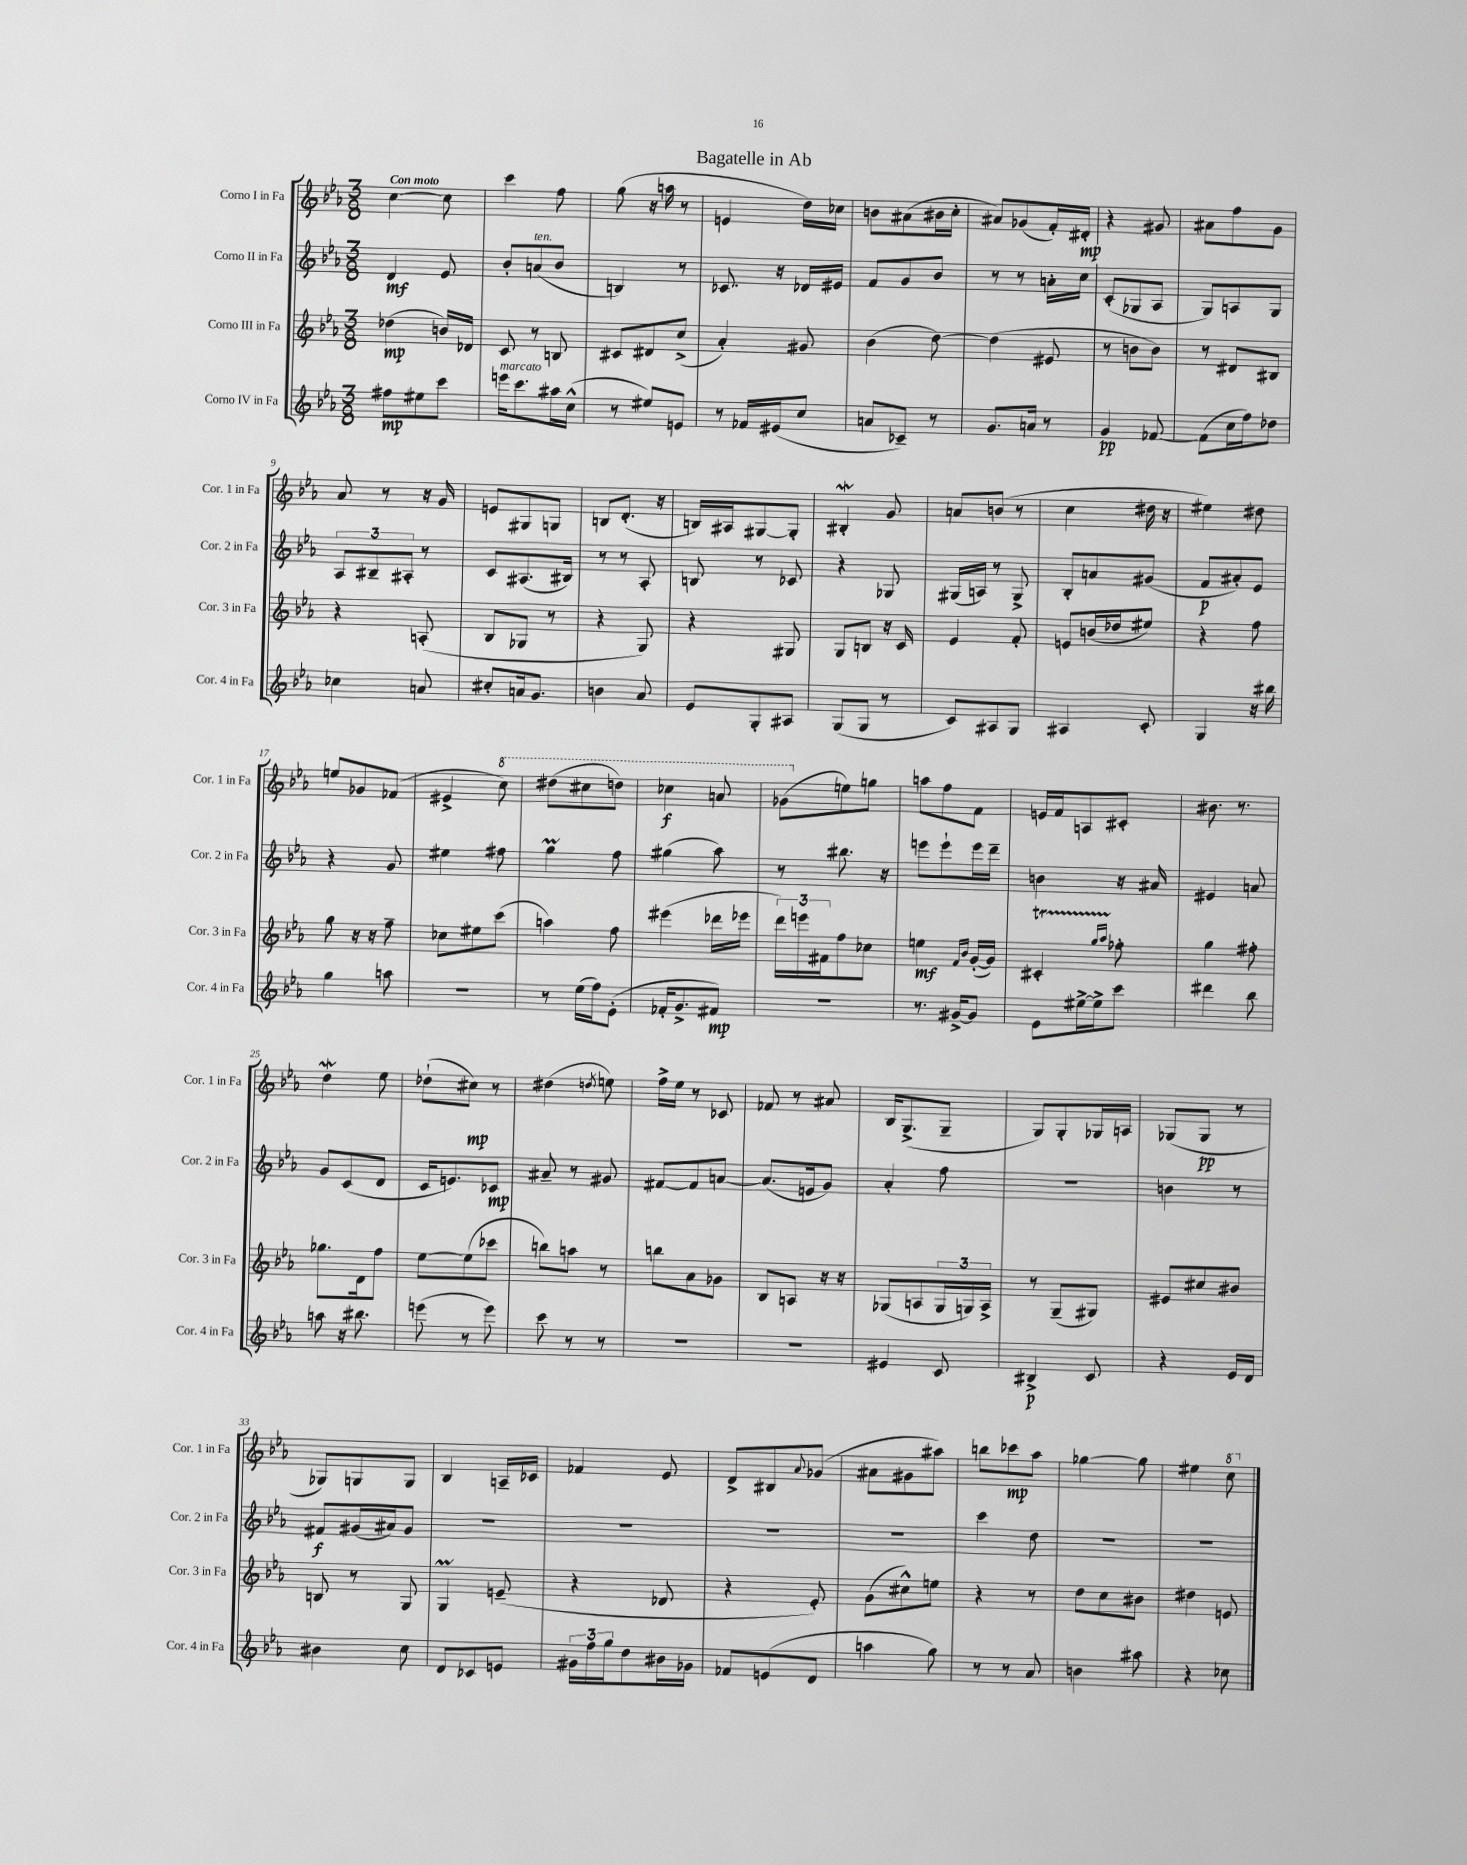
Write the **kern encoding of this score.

**kern	**kern	**kern	**kern
*staff4	*staff3	*staff2	*staff1
*clefG2	*clefG2	*clefG2	*clefG2
*k[b-e-a-]	*k[b-e-a-]	*k[b-e-a-]	*k[b-e-a-]
*M3/8	*M3/8	*M3/8	*M3/8
8ff#	(4dd-	4d	[4cc
8ee#	.	.	.
8ccc	16b)	8e-	8cc]
.	16d-	.	.
=	=	=	=
16eee	8c	8b-'	4ccc
8.ccc	.	.	.
.	8r	(8a	.
16aa#	8B	8b-	8ff
(16cc^^	.	.	.
=	=	=	=
8r	8c#	4B)	(8gg
8ee#)	8d#	.	16r
.	.	.	16aa
8e	(8cc^	8r	8r
=	=	=	=
8r	4a-')	8.c-	4e
16f-	.	.	.
(16e#	.	16r	.
8cc	8g#	16d-	16dd)
.	.	16e#	16cc-
=	=	=	=
8a	(4b-	8f	8b
8c-~)	.	8g	(8a#
8r	[8dd)	8b-	16b#
.	.	.	16cc'
=	=	=	=
8.g	(4dd]	8r	8a#)
.	.	8r	(8g-
16a	.	.	.
8r	8e#	16a'	16f')
.	.	16cc	16d#'
=	=	=	=
4g	8r	(8c'	4r
.	8b	8G-	.
[8f-	8b)	8A-	8g#
=	=	=	=
(8f-]	8r	8G)	8a#
16cc	8d#	8A	8ff
16ff)	.	.	.
8dd-	8B#	8G	8g
=	=	=	=
4cc-	4r	12A-	8a-
.	.	12B#~	.
.	.	.	8r
.	.	12A#'	.
8a	(8A'	8r	16r
.	.	.	16g
=	=	=	=
8cc#'	8B-	8c	8e
16a	8G-	(8.A#	8G#
8.g	.	.	.
.	8r	.	8G
.	.	16B#)	.
=	=	=	=
4b	4r	8r	8B
.	.	8r	(8.d'
8a-	8G)	8A-'	.
.	.	.	16r
=	=	=	=
8e-	4r	8B	16B)
.	.	.	16A#
8G'	.	8r	[8G#
8A#	8G#	8c-	8G#']
=	=	=	=
(8G	8G	4r	4B#'
8G	8B	.	.
8r	16r	8G-	8g
.	16c	.	.
=	=	=	=
8c)	4e-	(16G#	8a
.	.	16A)	.
8A#	.	8r	(8b
8G	8f'	8G#^	8r
=	=	=	=
4A#	8e	8B-'	4cc
.	(16b	8a	.
.	16dd-	.	.
8c'	8ee#)	(8g#	16dd#
.	.	.	16r
=	=	=	=
4G	4r	8f	4ee#)
.	.	8a#')	.
16r	8ff	8e-	8dd#
16bb#	.	.	.
=	=	=	=
4gg	8gg	4r	8ee
.	16r	.	8g-
.	16r	.	.
8aa	8ff~	8g	(8f-
=	=	=	=
4.r	8cc-	4ee#	4e#^
.	8ee#	.	.
.	(8ccc	8ff#	8ccc)
=	=	=	=
8r	4aa)	4gg	(8ddd#
(16ee-	.	.	8ccc#
16ff)	.	.	.
(8e-'	8ff	8ff	8ddd)
=	=	=	=
16f-'	(4eee#	(4gg#	4ccc-
8.g^	.	.	.
8f#)	16ddd-	8aa-)	8aa
.	16eee-	.	.
=	=	=	=
4.r	24ddd)	8r	(8gg-
.	24eee	.	.
.	24f#	.	.
.	8ff	8.bb#	8ee)
.	8cc-	.	8gg
.	.	16r	.
=	=	=	=
8.r	4ee	8eee	8aa
.	.	8eee`	8ff
[16g#^	.	.	.
.	16qqf	.	.
.	16qqb-	.	.
8g#]	([16g'	16eee	8f
.	16g])	16ddd~	.
=	=	=	=
8e-	4c#'	4b	16e
.	.	.	16f
[16ee#^	.	.	8A
16ee#^]	.	.	.
.	16qqgg	.	.
.	16qqaa-	.	.
8ccc	8ff-'	16r	8c#'
.	.	16a#	.
=	=	=	=
4ddd#	4gg	4e#	8.b#
.	.	.	8.r
8bb-	8ff#'	8a	.
=	=	=	=
8aa	8.gg-	8g	4dd
16r	.	(8c	.
8.bb#	16d	.	.
.	8ff	8d	8ee-
=	=	=	=
(8eee	[8ee-	16c	(8dd-`
.	.	8.e)	.
8r	(8ee-]	.	8cc#)
8eee)	8ccc-	8c-	8r
=	=	=	=
8ccc	8bb)	8a#~	(4dd#
8r	8aa	8r	.
.	.	.	8qdd
8r	8r	8g#	8ee)
=	=	=	=
4.r	8bb	[8f#	16ff^
.	.	.	16ee-
.	8a-	8f#]	8r
.	8g-	[8a	8c-
=	=	=	=
4.r	8B-	(8.a]	8f-
.	8A	.	8r
.	.	16e	.
.	16r	8g)	8a#
.	16r	.	.
=	=	=	=
4e#	(8G-	4a-'	16B-
.	.	.	(8.G^
.	8A	.	.
8c	24G-	8ff	8G~
.	24G)	.	.
.	24A^	.	.
=	=	=	=
4B#^	8r	4.r	8G)
.	(8G~	.	8G'
8c	8G#)	.	16G-
.	.	.	16A
=	=	=	=
4r	8e#	4b	(8G-
.	8cc#	.	8G-
16e-	8b#	8r	8r
16d	.	.	.
=	=	=	=
4b#	8B	8f#	8G-)
.	8r	(16g#	8G
.	.	16a#)	.
8cc	8G	8g#	8G
=	=	=	=
8d	4G	4.r	4B-
8c-	.	.	.
8e	(8e~	.	16A~
.	.	.	16c-
=	=	=	=
24g#	4r	4.r	4f-
24ff	.	.	.
24gg	.	.	.
8dd	.	.	.
16b#	8d-	.	8e-
16g-	.	.	.
=	=	=	=
8f-	4r	4.r	8d^
(8e	.	.	8B#
.	.	.	8qqa-
8d	8e-')	.	(8g-
=	=	=	=
4aa	(8g	4.r	8a#
.	8cc#^^)	.	8g#
8gg)	8ee	.	8aa#)
=	=	=	=
8r	4r	4ccc	8bb
8r	.	.	8ccc-
8a-	8r	8dd	8aa-
=	=	=	=
4b	8dd	4.r	[4gg-
.	8cc	.	.
8aa#	8b#	.	8gg-]
=	=	=	=
4r	4dd#	4.r	4ee#
8cc-	8e	.	8ccc
==	==	==	==
*-	*-	*-	*-
